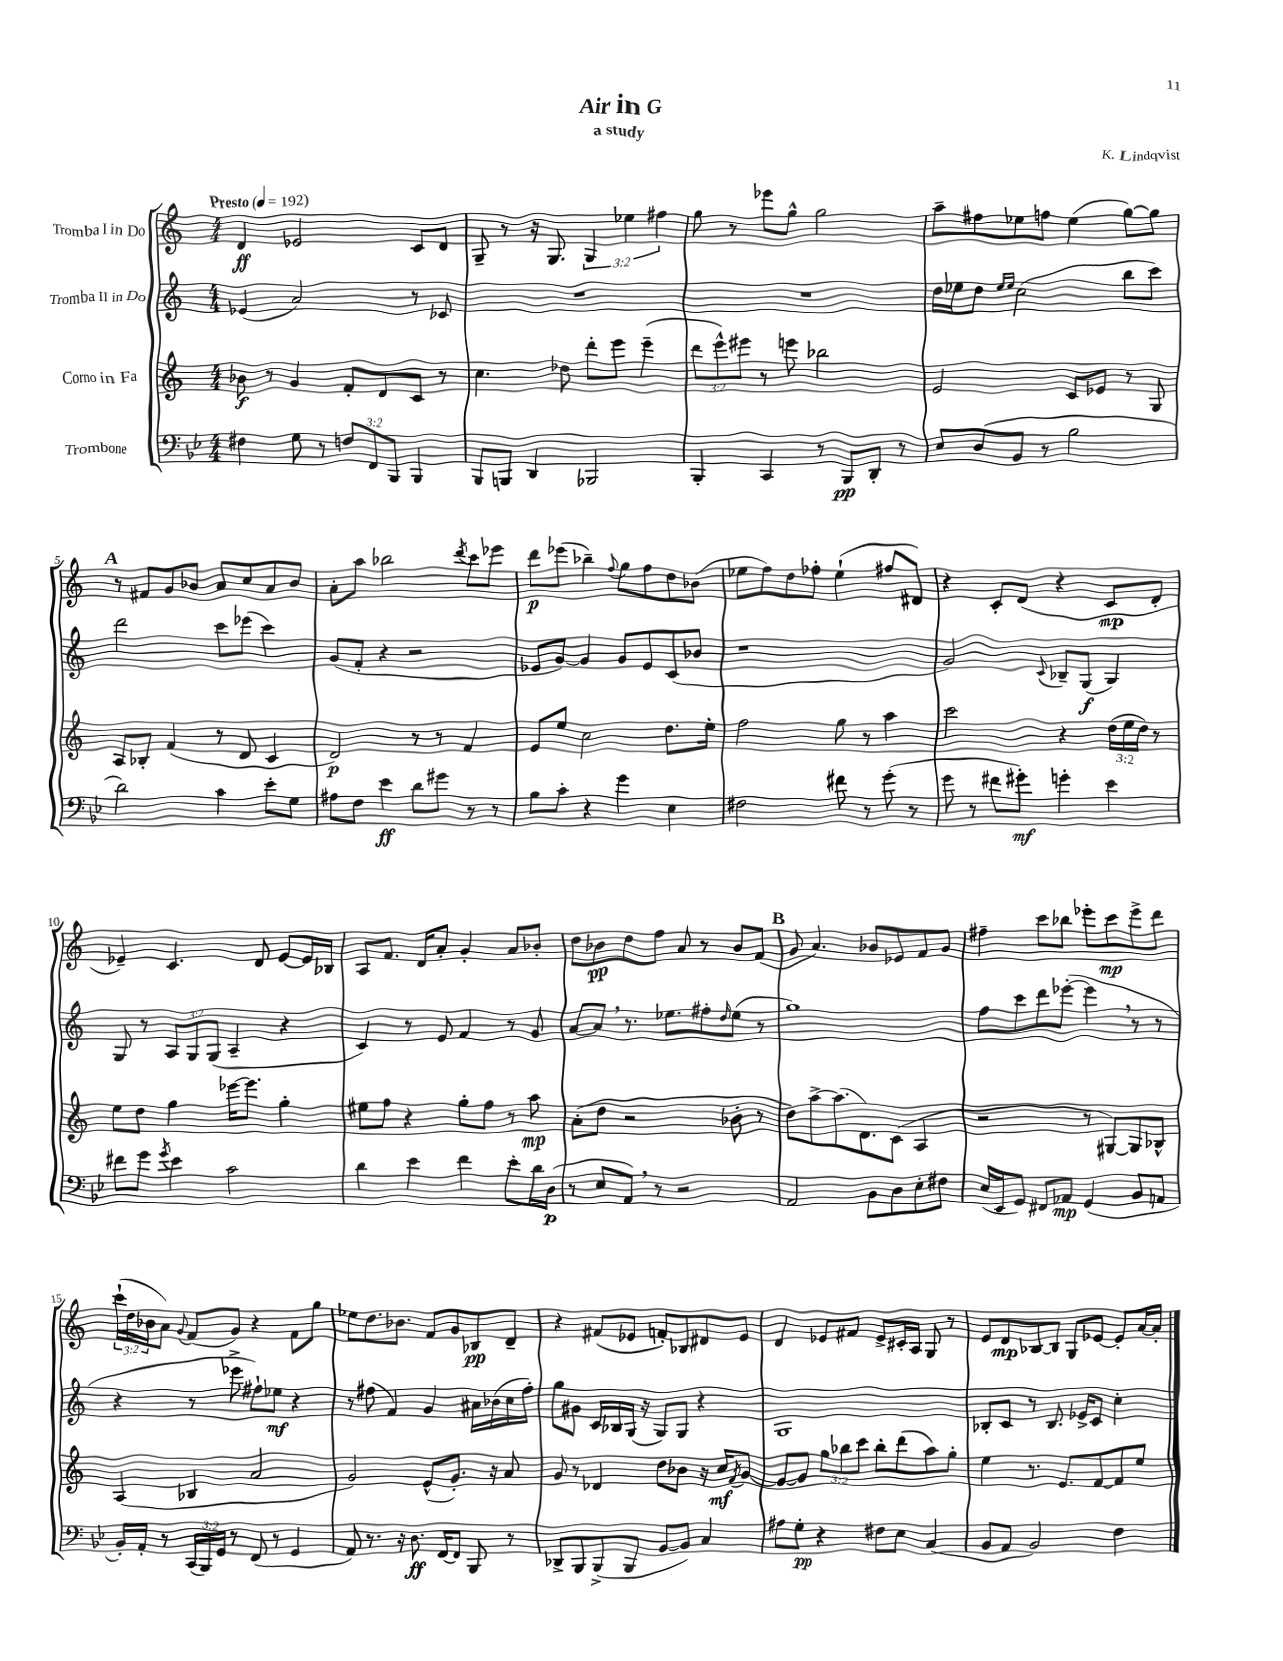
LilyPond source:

\header { title = "Air in G" composer = "K. Lindqvist" subtitle = "a study" }
<<
\new StaffGroup <<
\new Staff = "s0" \with { instrumentName = "Tromba I in Do" } {
    \clef treble \key c \major \numericTimeSignature \time 4/4 \override Staff.TupletNumber.text = #tuplet-number::calc-fraction-text \tempo "Presto" 4 = 192
    d'4\ff ees'2 c'8 d'8 |
    g8-- r8 r16 g8. \tuplet 3/2 { g4 ees''4 fis''4 } |
    g''8 r8 ees'''8 g''8-^ g''2 |
    a''8-- fis''8 ees''8 f''8 ees''4( g''8~) g''8 |
    \mark \markup { \bold "A" } r8 fis'8 g'8 bes'8 a'8 c''8 a'8 bes'8 |
    a'8-. a''8 bes''2 \acciaccatura { d'''8 } c'''8 ees'''8 |
    d'''8\p ees'''8( bes''4--) \appoggiatura { f''8 } g''8 f''8 d''8 bes'8( |
    ees''8 f''8) d''8 fes''8-. ees''4-!( fis''8 dis'8) |
    r4 c'8-. d'8( r4 c'8\mp d'8-. |
    ees'4--) c'4. d'8 ees'8~ ees'16 bes16 |
    a8 f'8. d'16 a'8-. g'4-. a'8 bes'8-. |
    d''8 bes'8\pp d''8 f''8 a'8 r8 bes'8 f'8( |
    \mark \markup { \bold "B" } g'8 a'4.) bes'8 ees'8 f'8 g'8 |
    fis''4-- c'''8 bes''8 ees'''8-. c'''8\mp ees'''8-> d'''8 |
    \tuplet 3/2 { c'''16-!( d''16 bes'16 } a'8) \appoggiatura { g'8 } f'8( g'8) r4 f'8 g''8 |
    ees''8 d''8. bes'8. f'8 g'8 bes8\pp d'8-- |
    r4 fis'8( ees'8 f'8-.) bes8 dis'8 ees'8 |
    d'4 ees'8 fis'8 ees'8-> cis'16-. a16 g8 r8 |
    e'8 d'8\mp bes8~ bes8 g8 ees'8~ ees'8-. a'16~ a'16-. \bar "|." |
}
\new Staff = "s1" \with { instrumentName = "Tromba II in Do" } {
    \clef treble \key c \major \numericTimeSignature \time 4/4 \override Staff.TupletNumber.text = #tuplet-number::calc-fraction-text
    ees'4( a'2) r8 ces'8 |
    R1 |
    R1 |
    d''16 ees''16 d''8 \grace { ees''16 ees''16 } c''2( b''8 c'''8) |
    \mark \markup { \bold "A" } d'''2 c'''8 ees'''8( c'''4) |
    g'8( f'8-. r4 r2 |
    ees'8 g'8~) g'4 g'8 ees'8 c'8( bes'8 |
    r1 |
    g'2) \appoggiatura { c'8 } bes8-- g8\f( g4) |
    g8 r8 \tuplet 3/2 { a8 g8 g8( } a4-- r4 |
    c'4) r8 e'8 f'4 r8 g'8 |
    a'8~ a'8 \breathe r8. ees''8. fis''8-. \grace { d''16 } ees''8( r8 |
    \mark \markup { \bold "B" } g''1) |
    f''8 c'''8 d'''8 ees'''8~-.( ees'''4 \breathe r8 r8 |
    r4 r8 ees'''8-> fis''8-!) ees''8\mf r4 |
    r8 fis''8( f'4) g'4 ais'16 bes'16( c''16 fis''16-.) |
    g''8 gis'8 c'16 bes16 g16( r16 g8) g8 r4 |
    g1 |
    bes8-. c'8 r8 bes8. ees'16-> c'8 c''4-. \bar "|." |
}
\new Staff = "s2" \with { instrumentName = "Corno in Fa" } {
    \clef treble \key c \major \numericTimeSignature \time 4/4 \override Staff.TupletNumber.text = #tuplet-number::calc-fraction-text
    bes'8\f r8 g'4 f'8-. d'8 c'8 r8 |
    c''4. des''8 d'''8-. e'''8 e'''4--( |
    \tuplet 3/2 { d'''8 e'''8-^) eis'''8 } r8 e'''8 bes''2 |
    e'2 c'8 ees'8 r8 g8 |
    \mark \markup { \bold "A" } a8 bes8-. f'4( r8 d'8 c'4 |
    d'2\p) r8 r8 f'4 |
    e'8 e''8 c''2 d''8. e''16-. |
    f''2 g''8 r8 a''4 |
    c'''2 r4 \tuplet 3/2 { d''16( e''16 d''16) } r8 |
    e''8 d''8 g''4 ees'''16~ ees'''8. g''4-. |
    eis''8 f''8 r4 g''8-. f''8 r8 a''8\mp |
    a'8-.( d''8 r2 bes'8-. r8 |
    \mark \markup { \bold "B" } d''8) a''8~-> a''8.( d'8.) c'8( a4 |
    r2 r8 gis8~) gis8 bes8-^ |
    a4( bes4 a'2 |
    g'2) e'8-^( g'8.-.) r16 a'8 |
    g'8 r8 des'4 d''8 bes'8 r16 c''16\mf \acciaccatura { f'8 } g'8~ |
    g'8~ g'8 \tuplet 3/2 { g''8 bes''8 c'''8 } bes''8-. d'''8( a''8) g''8-. |
    e''4 r8. e'8. f'8~ f'8 e''8 \bar "|." |
}
\new Staff = "s3" \with { instrumentName = "Trombone" } {
    \clef bass \key bes \major \numericTimeSignature \time 4/4 \override Staff.TupletNumber.text = #tuplet-number::calc-fraction-text
    fis4 g8 r8 \tuplet 3/2 { f8 f,8 bes,,8 } bes,,4 |
    bes,,8 b,,8 d,4 bes,,2 |
    bes,,4-. c,4 r8 bes,,8\pp d,8-. r8 |
    ees8 d8( bes,8 r8 bes2 |
    \mark \markup { \bold "A" } d'2) c'4 ees'8-. g8 |
    ais8 f8 ees'4\ff d'8 gis'8 r8 r8 |
    bes8 c'8-. r4 g'4 ees4 |
    fis2 fis'8 r8 g'8-.( r8 |
    g'8 r8 fis'8 gis'8-.\mf) g'4-. ees'4 |
    fis'8 g'8 \acciaccatura { g'8 } ees'4 c'2 |
    d'4 ees'4 f'4 ees'8-. d'16 d16\p( |
    r8 ees8 a,8) \breathe r8 r2 |
    \mark \markup { \bold "B" } a,2 bes,8 d8 ees8-. fis8 |
    ees16( ees,16 g,8) fis,8 aes,8\mp g,4( bes,8 a,8 |
    bes,16-.) a,16-. r8 \tuplet 3/2 { c,16( bes,,16) g,16 } r8 f,8( r8 g,4 |
    a,8) r8. r16 d8.\ff f,16~ f,8 bes,,8 r8 |
    des,8-> bes,,8 bes,,8->( bes,,8 bes,8~ bes,8) c4 |
    ais8 g8-.\pp r4 fis8 ees8 c4( |
    bes,8 a,8 bes,2) f4 \bar "|." |
}
>>
>>
